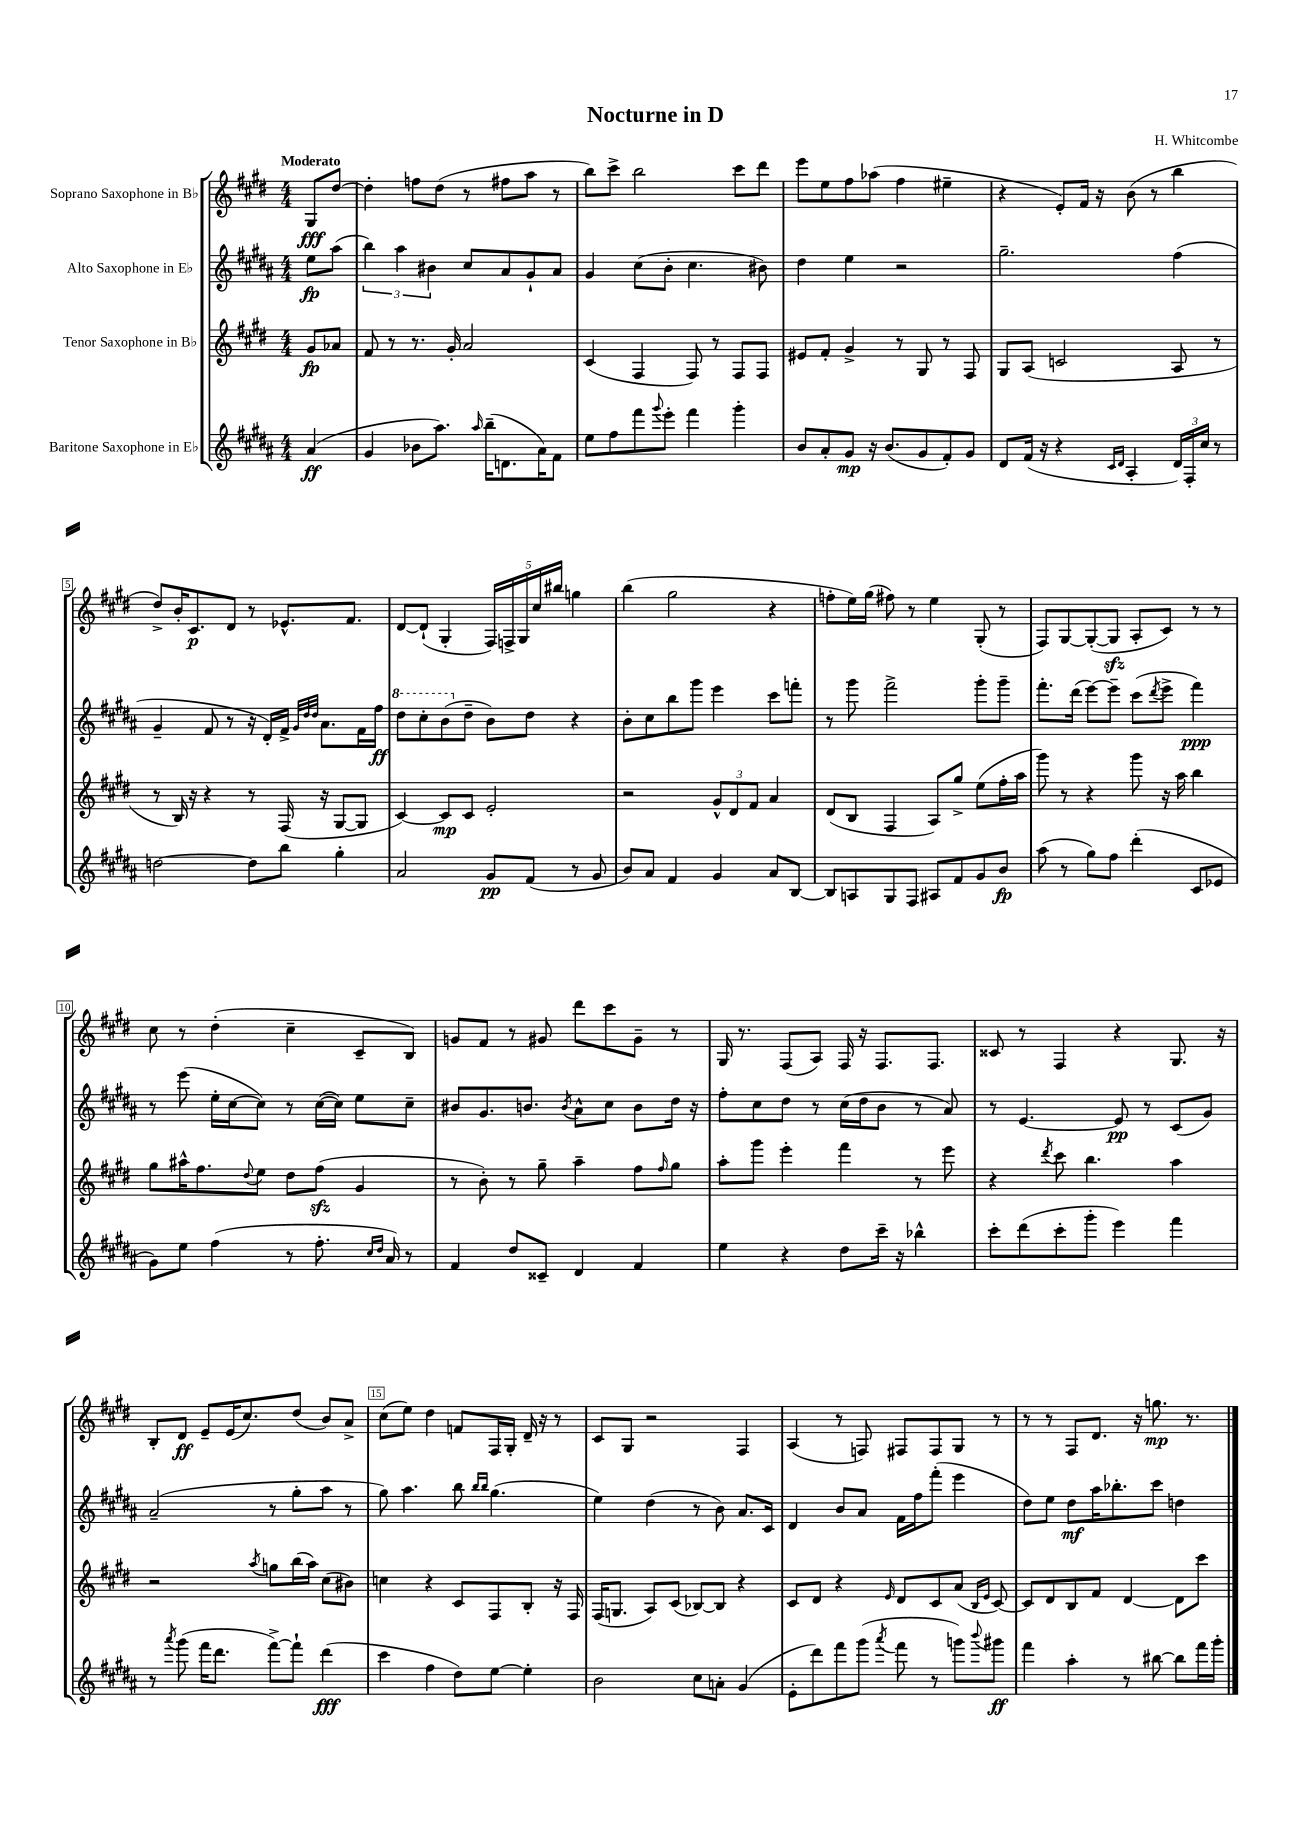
\header { title = "Nocturne in D" composer = "H. Whitcombe" }
<<
\new StaffGroup <<
\new Staff = "s0" \with { instrumentName = "Soprano Saxophone in Bb" } {
    \clef treble \key e \major \numericTimeSignature \time 4/4 \partial 4 \tempo "Moderato"
    gis8\fff dis''8~ |
    dis''4-. f''8 dis''8( r8 fis''8 a''8 r8 |
    b''8) cis'''8-> b''2 cis'''8 dis'''8 |
    e'''8 e''8 fis''8 aes''8( fis''4 eis''4-- |
    r4 e'8-.) fis'16 r16 b'8( r8 b''4 |
    dis''8->) b'16-. cis'8.\p dis'8 r8 ees'8.-^ fis'8. |
    dis'8~ dis'8-!( gis4-. \tuplet 5/4 { fis16) f16-> gis16 cis''16 bis''16 } g''4 |
    b''4( gis''2 r4 |
    f''8-. e''16) gis''16( fis''8) r8 e''4 gis8-.( r8 |
    fis8) gis8~ gis8~-.( gis8\sfz a8-. cis'8) r8 r8 |
    cis''8 r8 dis''4-.( cis''4-- cis'8-- b8) |
    g'8 fis'8 r8 gis'8 dis'''8 cis'''8 gis'8-- r8 |
    gis16 r8. fis8( a8) fis16 r16 fis8. fis8. |
    cisis'8 r8 fis4 r4 gis8. r16 |
    b8-. dis'8\ff e'8-- e'16( cis''8.) dis''8( b'8) a'8-> |
    cis''8( e''8) dis''4 f'8 fis16 gis16-. dis'16-- r16 r8 |
    cis'8 gis8 r2 fis4 |
    a4( r8 f8) fis8 fis8 gis8 r8 |
    r8 r8 fis8 dis'8. r16 g''8.\mp r8. \bar "|." |
}
\new Staff = "s1" \with { instrumentName = "Alto Saxophone in Eb" } {
    \clef treble \key b \major \numericTimeSignature \time 4/4 \partial 4
    e''8\fp ais''8( |
    \tuplet 3/2 { b''4) ais''4 bis'4 } cis''8 ais'8 gis'8-! ais'8 |
    gis'4 cis''8( b'8-. cis''4. bis'8) |
    dis''4 e''4 r2 |
    gis''2.-- fis''4( |
    gis'4-- fis'8 r8 r16 dis'16-.) fis'16-> \grace { gis'32 dis''32 dis''32 } ais'8. fis'16 fis''16\ff |
    \ottava #1 dis'''8 cis'''8-. b''8( \ottava #0 dis''8-- b'8) dis''8 r4 |
    b'8-. cis''8 b''8 gis'''8 e'''4 cis'''8 f'''8-. |
    r8 gis'''8 fis'''2-> gis'''8-. gis'''8-- |
    fis'''8.-. dis'''16( e'''8~) e'''8-- cis'''8( \acciaccatura { dis'''8 } e'''8-> fis'''4\ppp) |
    r8 e'''8( e''16-. cis''16~ cis''8) r8 cis''16~( cis''16) e''8 cis''8-- |
    bis'8 gis'8. b'8. \acciaccatura { b'8 } ais'8-^ cis''8 b'8 dis''16 r16 |
    fis''8-. cis''8 dis''8 r8 cis''16( dis''16 b'8 r8 ais'8) |
    r8 e'4.~ e'8\pp r8 cis'8( gis'8) |
    ais'2--( r8 gis''8-. ais''8 r8 |
    gis''8) ais''4. b''8 \grace { b''16 b''16 } gis''4.( |
    e''4) dis''4( r8 b'8) ais'8. cis'16 |
    dis'4 b'8 ais'8 fis'16 fis''16 fis'''8-.( e'''4 |
    dis''8) e''8 dis''8\mf ais''16 bes''8.-. cis'''8 d''4 \bar "|." |
}
\new Staff = "s2" \with { instrumentName = "Tenor Saxophone in Bb" } {
    \clef treble \key e \major \numericTimeSignature \time 4/4 \partial 4
    gis'8\fp aes'8 |
    fis'8 r8 r8. gis'16-. a'2 |
    cis'4( fis4 fis8) r8 fis8 fis8 |
    eis'8 fis'8-. gis'4-> r8 gis8 r8 fis8 |
    gis8 a8( c'2 a8 r8 |
    r8 b16) r16 r4 r8 fis16( r16 gis8~ gis8 |
    cis'4~) cis'8\mp cis'8 e'2-. |
    r2 \tuplet 3/2 { gis'8-^ dis'8 fis'8 } a'4 |
    dis'8( b8 fis4 a8) gis''8-> e''8( fis''16-. a''16 |
    gis'''8) r8 r4 gis'''8 r16 a''16 b''4 |
    gis''8 ais''16-^ fis''8. \appoggiatura { dis''8 } e''8 dis''8 fis''8\sfz( gis'4 |
    r8 b'8-.) r8 gis''8-- a''4-- fis''8 \grace { fis''16 } gis''8 |
    a''8-. gis'''8 e'''4-. fis'''4 r8 e'''8 |
    r4 \acciaccatura { dis'''8 } cis'''8 b''4. a''4 |
    r2 \acciaccatura { a''8 } g''8 b''16( a''16) cis''8( bis'8) |
    c''4 r4 cis'8 fis8 b8-. r16 fis16 |
    fis16( g8. a8) cis'8( bes8~) bes8 r4 |
    cis'8 dis'8 r4 \grace { e'16 } dis'8 cis'8 a'8( \grace { b16 e'16 } cis'8~) |
    cis'8 dis'8 b8 fis'8 dis'4~ dis'8 cis'''8 \bar "|." |
}
\new Staff = "s3" \with { instrumentName = "Baritone Saxophone in Eb" } {
    \clef treble \key b \major \numericTimeSignature \time 4/4 \partial 4
    ais'4\ff( |
    gis'4 bes'8 ais''8.) \grace { ais''16 } b''16--( d'8. ais'16) fis'8 |
    e''8 fis''8 fis'''8 \appoggiatura { gis'''8 } e'''8-. fis'''4 gis'''4-. |
    b'8 ais'8-. gis'8\mp r16 b'8.( gis'8 fis'8-.) gis'8 |
    dis'8 fis'16( r16 r4 \grace { cis'16 dis'16 } ais4-. \tuplet 3/2 { dis'16) fis16-. cis''16 } r8 |
    d''2~ d''8 b''8 gis''4-. |
    ais'2 gis'8\pp fis'8( r8 gis'8 |
    b'8) ais'8 fis'4 gis'4 ais'8 b8~ |
    b8 a8 gis8 fis8 ais8 fis'8 gis'8 b'8\fp |
    ais''8( r8 gis''8) fis''8 dis'''4-.( cis'8 ees'8 |
    gis'8) e''8 fis''4( r8 fis''8.-. \grace { cis''16 dis''16 } ais'16) r8 |
    fis'4 dis''8 cisis'8-- dis'4 fis'4 |
    e''4 r4 dis''8 cis'''16-- r16 bes''4-^ |
    cis'''8-. dis'''8( cis'''8-. gis'''8-. e'''4) fis'''4 |
    r8 \acciaccatura { ais'''8 } gis'''8( fis'''16 dis'''8. fis'''8~->) fis'''8-! dis'''4\fff( |
    cis'''4 fis''4 dis''8) e''8~ e''4-. |
    b'2 cis''8 a'8-. gis'4( |
    e'8-. dis'''8) fis'''8 gis'''8( \acciaccatura { ais'''8 } fis'''8 r8 g'''8) \appoggiatura { b'''8 } gis'''8\ff |
    fis'''4 ais''4-. r8 bis''8~ bis''8 fis'''16 gis'''16-. \bar "|." |
}
>>
>>
\layout { \context { \Score \override BarNumber.break-visibility = ##(#f #t #t) barNumberVisibility = #(every-nth-bar-number-visible 5) \override BarNumber.stencil = #(make-stencil-boxer 0.1 0.3 ly:text-interface::print) } }
